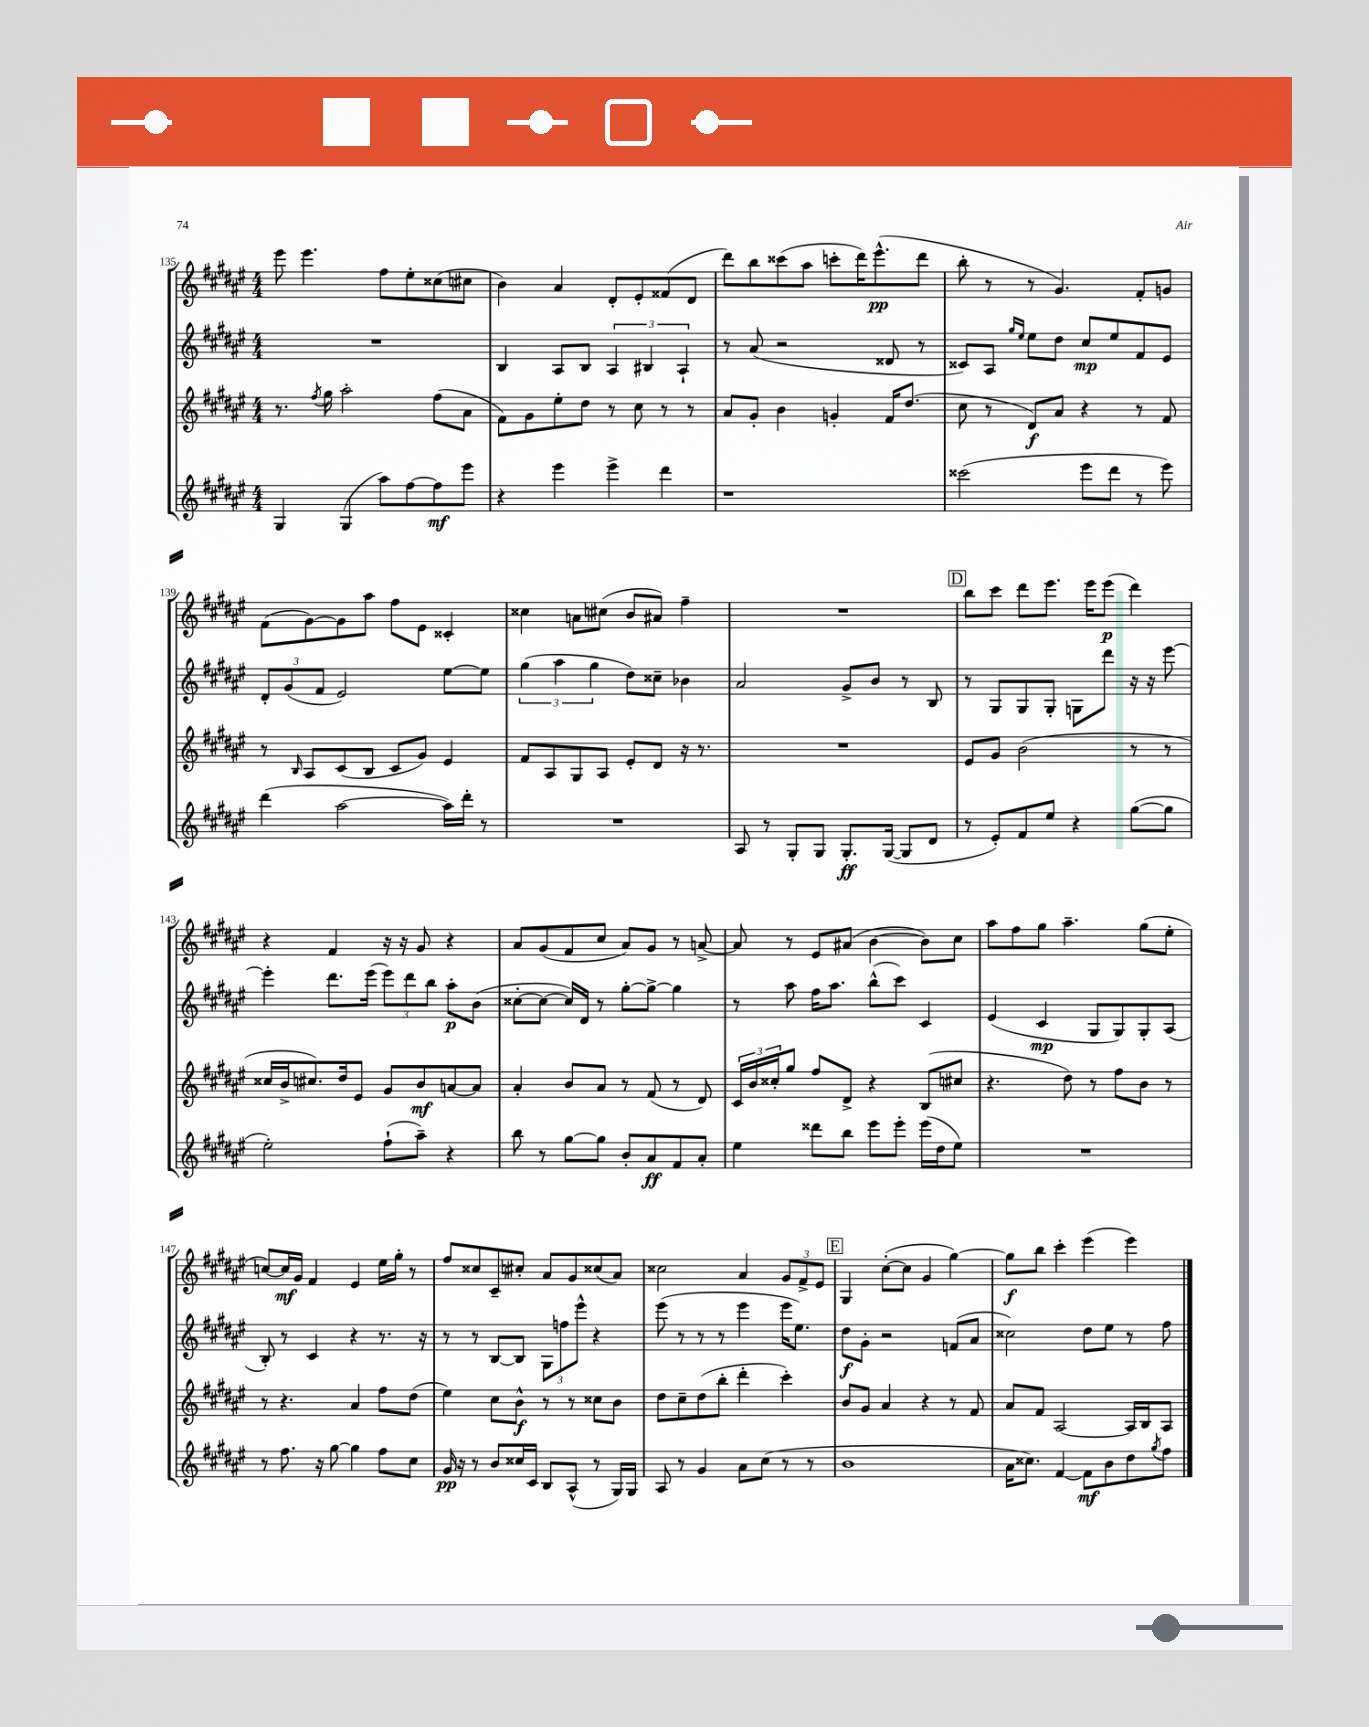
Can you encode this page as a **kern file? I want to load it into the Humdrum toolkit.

**kern	**dynam	**kern	**dynam	**kern	**dynam	**kern	**dynam
*part4	*part4	*part3	*part3	*part2	*part2	*part1	*part1
*staff4	*staff4	*staff3	*staff3	*staff2	*staff2	*staff1	*staff1
*clefG2	*	*clefG2	*	*clefG2	*	*clefG2	*
*k[f#c#g#d#a#e#]	*	*k[f#c#g#d#a#e#]	*	*k[f#c#g#d#a#e#]	*	*k[f#c#g#d#a#e#]	*
*M4/4	*	*M4/4	*	*M4/4	*	*M4/4	*
=135	=135	=135	=135	=135	=135	=135	=135
4G#/	.	8.r	.	1r	.	8eee#\	.
.	.	.	.	.	.	4.eee#\	.
.	.	8qff#/	.	.	.	.	.
.	.	16gg#\	.	.	.	.	.
(4G#/	.	2aa#'\	.	.	.	.	.
8aa#\L)	.	.	.	.	.	8ff#\L	.
[8ff#\	.	.	.	.	.	8ee#'\	.
8ff#\]	mf	(8ff#\L	.	.	.	(8cc##X\	.
8eee#\J	.	8a#\J	.	.	.	8cc#X\J	.
=136	=136	=136	=136	=136	=136	=136	=136
4r	.	8f#\L)	.	4B/	.	4b\)	.
.	.	8g#\	.	.	.	.	.
4eee#\	.	8ee#'\	.	8A#/L	.	4a#/	.
.	.	8dd#\J	.	8B/J	.	.	.
4eee#^\	.	8r	.	6A#/	.	8d#'/L	.
.	.	8cc#\	.	.	.	8e#'/	.
.	.	.	.	6B#X/	.	.	.
4ddd#\	.	8r	.	.	.	(8f##X/	.
.	.	.	.	6A#`/	.	.	.
.	.	8r	.	.	.	8d#/J	.
=137	=137	=137	=137	=137	=137	=137	=137
1r	.	8a#/L	.	8r	.	8ddd#\L)	.
.	.	8g#'/J	.	(8a#/	.	8bb\	.
.	.	4b\	.	2r	.	(8ccc##X\	.
.	.	.	.	.	.	8aa#\J	.
.	.	4gn'/	.	.	.	8cccn'\L	.
.	.	.	.	.	.	16ddd#\K)	.
.	.	.	.	.	.	(8.eee#^^\	pp
.	.	16f#/KL	.	8d##X/	.	.	.
.	.	(8.dd#/J	.	.	.	.	.
.	.	.	.	8r	.	8ddd#\J	.
=138	=138	=138	=138	=138	=138	=138	=138
(2ccc##X\	.	8cc#\	.	8c##X/L)	.	8bb'\	.
.	.	8r	.	8A#/J	.	8r	.
.	.	.	.	16qqgg#/LL	.	.	.
.	.	.	.	16qqee#/JJ	.	.	.
.	.	8d#/L)	f	8ee#\L	.	8r	.
.	.	8a#/J	.	8dd#\J	.	4.g#/)	.
8eee#\L	.	4r	.	8cc#/L	mp	.	.
8ddd#\J	.	.	.	8ee#/	.	.	.
8r	.	8r	.	8f#/	.	8f#'/L	.
8eee#\)	.	8f#/	.	8e#/J	.	8gn/J	.
!!LO:LB:g=z
=139	=139	=139	=139	=139	=139	=139	=139
(4ddd#\	.	8r	.	12d#'/L	.	(8f#\L	.
.	.	.	.	(12g#/	.	.	.
.	.	16qqB/	.	.	.	.	.
.	.	8A#/L	.	.	.	[8g#\)	.
.	.	.	.	12f#/J	.	.	.
[2aa#\	.	(8c#/	.	2e#/)	.	8g#\]	.
.	.	8B/J	.	.	.	8aa#\J	.
.	.	8c#/L	.	.	.	8ff#\L	.
.	.	8g#/J)	.	.	.	8e#\J	.
16aa#\LL])	.	4e#/	.	[8ee#\L	.	4c##X'/	.
16ddd#'\JJ	.	.	.	.	.	.	.
8r	.	.	.	8ee#\J]	.	.	.
=140	=140	=140	=140	=140	=140	=140	=140
1r	.	8f#/L	.	(6gg#\	.	4cc##X\	.
.	.	8A#/	.	.	.	.	.
.	.	.	.	6aa#\	.	.	.
.	.	8G#/	.	.	.	8an\L	.
.	.	.	.	6gg#\	.	.	.
.	.	8A#/J	.	.	.	(8cc#X\J	.
.	.	8e#'/L	.	8dd#\L)	.	8b/L	.
.	.	8d#/J	.	8cc##X~\J	.	8a#X/J)	.
.	.	16r	.	4b-X\	.	4ff#~\	.
.	.	8.r	.	.	.	.	.
=141	=141	=141	=141	=141	=141	=141	=141
8A#/	.	1r	.	2a#/	.	1r	.
8r	.	.	.	.	.	.	.
8G#'/L	.	.	.	.	.	.	.
8G#/J	.	.	.	.	.	.	.
8.G#'/L	ff	.	.	8g#^/L	.	.	.
.	.	.	.	8b/J	.	.	.
([16G#/Jk	.	.	.	.	.	.	.
8G#/L]	.	.	.	8r	.	.	.
8d#/J	.	.	.	8B/	.	.	.
!!LO:REH:place=s1:t=D
=142	=142	=142	=142	=142	=142	=142	=142
8r	.	8e#/L	.	8r	.	8bb\L	.
8e#'/L)	.	8g#/J	.	8G#/L	.	8ccc#\J	.
8f#/	.	(2b\	.	8G#/	.	8ddd#\L	.
8ee#/J	.	.	.	8G#'/J	.	8.eee#\J	.
4r	.	.	.	8Gn\L	.	.	.
.	.	.	.	.	.	16eee#\KL	.
.	.	.	.	8ddd#\J	.	(8eee#\J	p
([8gg#\L	.	8r	.	16r	.	4ddd#\)	.
.	.	.	.	16r	.	.	.
8gg#\J]	.	8r	.	[8eee#\	.	.	.
!!LO:LB:g=z
=143	=143	=143	=143	=143	=143	=143	=143
2ee#'\)	.	16cc##X/LL	.	4eee#'\]	.	4r	.
.	.	16b^/J	.	.	.	.	.
.	.	8.cc#X/)	.	.	.	.	.
.	.	.	.	8.ddd#\L	.	4f#/	.
.	.	16dd#/k	.	.	.	.	.
.	.	8e#/J	.	.	.	.	.
.	.	.	.	(16eee#\Jk	.	.	.
(8ff#`\L	.	8g#/L	.	12eee#\L)	.	16r	.
.	.	.	.	.	.	16r	.
.	.	.	.	12ddd#\	.	.	.
8aa#~\J)	.	8b/	mf	.	.	8g#/	.
.	.	.	.	12bb\J	.	.	.
4r	.	[8an/	.	8aa#'\L	p	4r	.
.	.	8a/J]	.	(8b\J	.	.	.
=144	=144	=144	=144	=144	=144	=144	=144
8bb\	.	4a#'/	.	[8cc##X'\L	.	8a#/L	.
8r	.	.	.	8cc##\J_	.	(8g#/	.
[8gg#\L	.	8b/L	.	16cc##/LL])	.	8f#/	.
.	.	.	.	16d#/JJ	.	.	.
8gg#\J]	.	8a#/J	.	8r	.	8cc#/J	.
8b'/L	.	8r	.	[8gg#'\L	.	8a#/L)	.
8a#/	ff	(8f#/	.	8gg#^\J_	.	8g#/J	.
8f#/	.	8r	.	4gg#\]	.	8r	.
8a#'/J	.	8d#/)	.	.	.	[8an^/	.
=145	=145	=145	=145	=145	=145	=145	=145
4ee#\	.	24c#/LL	.	8r	.	8a/]	.
.	.	24b/	.	.	.	.	.
.	.	24cc##X'/J	.	.	.	.	.
.	.	8gg#/J	.	8aa#\	.	8r	.
8ddd##X\L	.	8ff#/L	.	16ff#\KL	.	8e#/L	.
.	.	.	.	8.aa#\J	.	.	.
8bb\J	.	8d#^/J	.	.	.	(8a#X/J	.
8eee#\L	.	4r	.	(8bb^^\L	.	[4b\	.
8eee#'\J	.	.	.	8ccc#\J)	.	.	.
(16eee#\LL	.	(8B/L	.	4c#/	.	8b\L])	.
16dd#\J	.	.	.	.	.	.	.
8ee#\J)	.	8cc#X/J	.	.	.	8cc#\J	.
=146	=146	=146	=146	=146	=146	=146	=146
1r	.	4.r	.	(4e#/	.	8aa#\L	.
.	.	.	.	.	.	8ff#\	.
.	.	.	.	4c#/	mp	8gg#\J	.
.	.	8dd#\)	.	.	.	4.aa#~\	.
.	.	8r	.	8G#/L	.	.	.
.	.	8ff#\L	.	8G#/)	.	.	.
.	.	8b\J	.	8G#'/	.	(8gg#\L	.
.	.	8r	.	(8A#/J	.	8ee#'\J	.
!!LO:LB:g=z
=147	=147	=147	=147	=147	=147	=147	=147
8r	.	8r	.	8B'/)	.	[8ccn/L)	.
8.ff#\	.	4.r	.	8r	.	16cc/L]	mf
.	.	.	.	.	.	16g#/JJ	.
.	.	.	.	4c#/	.	4f#/	.
16r	.	.	.	.	.	.	.
[8gg#\	.	.	.	.	.	.	.
4gg#\]	.	4a#/	.	4r	.	4e#/	.
8ff#\L	.	8ff#\L	.	8.r	.	16ee#\LL	.
.	.	.	.	.	.	16gg#'\JJ	.
8cc#\J	.	(8dd#\J	.	.	.	8r	.
.	.	.	.	16r	.	.	.
=148	=148	=148	=148	=148	=148	=148	=148
16g#/	pp	4ee#\)	.	8r	.	8ff#/L	.
16r	.	.	.	.	.	.	.
8r	.	.	.	8r	.	8cc##X/	.
8b/L	.	8cc#\L	.	[8B/L	.	8c#~/	.
16cc##X/L	.	8b^^\J	f	8B/J]	.	8cc#X'/J	.
16c#/JJ	.	.	.	.	.	.	.
8B/L	.	8r	.	12G#\L	.	8a#/L	.
.	.	.	.	12ffn\	.	.	.
(8A#^^/J	.	8r	.	.	.	8g#/	.
.	.	.	.	12eee#^^\J	.	.	.
8r	.	8cc##X\L	.	4r	.	(8cc##X/	.
16G#/LL)	.	8b\J	.	.	.	8a#/J)	.
16G#/JJ	.	.	.	.	.	.	.
=149	=149	=149	=149	=149	=149	=149	=149
8A#/	.	8dd#\L	.	(8eee#\	.	2cc##X\	.
8r	.	8cc#~\	.	8r	.	.	.
4g#/	.	(8dd#\	.	8r	.	.	.
.	.	8bb'\J	.	8r	.	.	.
8a#\L	.	4ddd#'\	.	4eee#\	.	4a#/	.
(8cc#\J	.	.	.	.	.	.	.
8r	.	4ccc#'\)	.	16eee#\KL	.	12g#/L	.
.	.	.	.	8.ee#\J)	.	.	.
.	.	.	.	.	.	12f#^/	.
8r	.	.	.	.	.	.	.
.	.	.	.	.	.	12e#/J	.
!!LO:REH:place=s1:t=E
=150	=150	=150	=150	=150	=150	=150	=150
1b	.	8b/L	.	8dd#\L	f	4G#/	.
.	.	8g#/J	.	8g#'\J	.	.	.
.	.	4a#/	.	2r	.	([8cc#'\L	.
.	.	.	.	.	.	8cc#\J]	.
.	.	4r	.	.	.	4g#/	.
.	.	8r	.	(8fn/L	.	[4gg#\)	.
.	.	8f#/	.	8a#/J	.	.	.
=151	=151	=151	=151	=151	=151	=151	=151
16a#\KL	.	8a#/L	.	2cc##X\)	.	8gg#\L]	f
8.cc##X\J)	.	.	.	.	.	.	.
.	.	8f#/J	.	.	.	8bb\J	.
[4f#/	.	[2A#/	.	.	.	4ccc#'\	.
8f#\L]	mf	.	.	8dd#\L	.	(4eee#\	.
8b\	.	.	.	8ee#\J	.	.	.
8dd#\	.	16A#/LL]	.	8r	.	4eee#\)	.
.	.	16B/J	.	.	.	.	.
8qgg#/	.	.	.	.	.	.	.
8ff#\J	.	8A#/J	.	8ff#\	.	.	.
==	==	==	==	==	==	==	==
*-	*-	*-	*-	*-	*-	*-	*-
